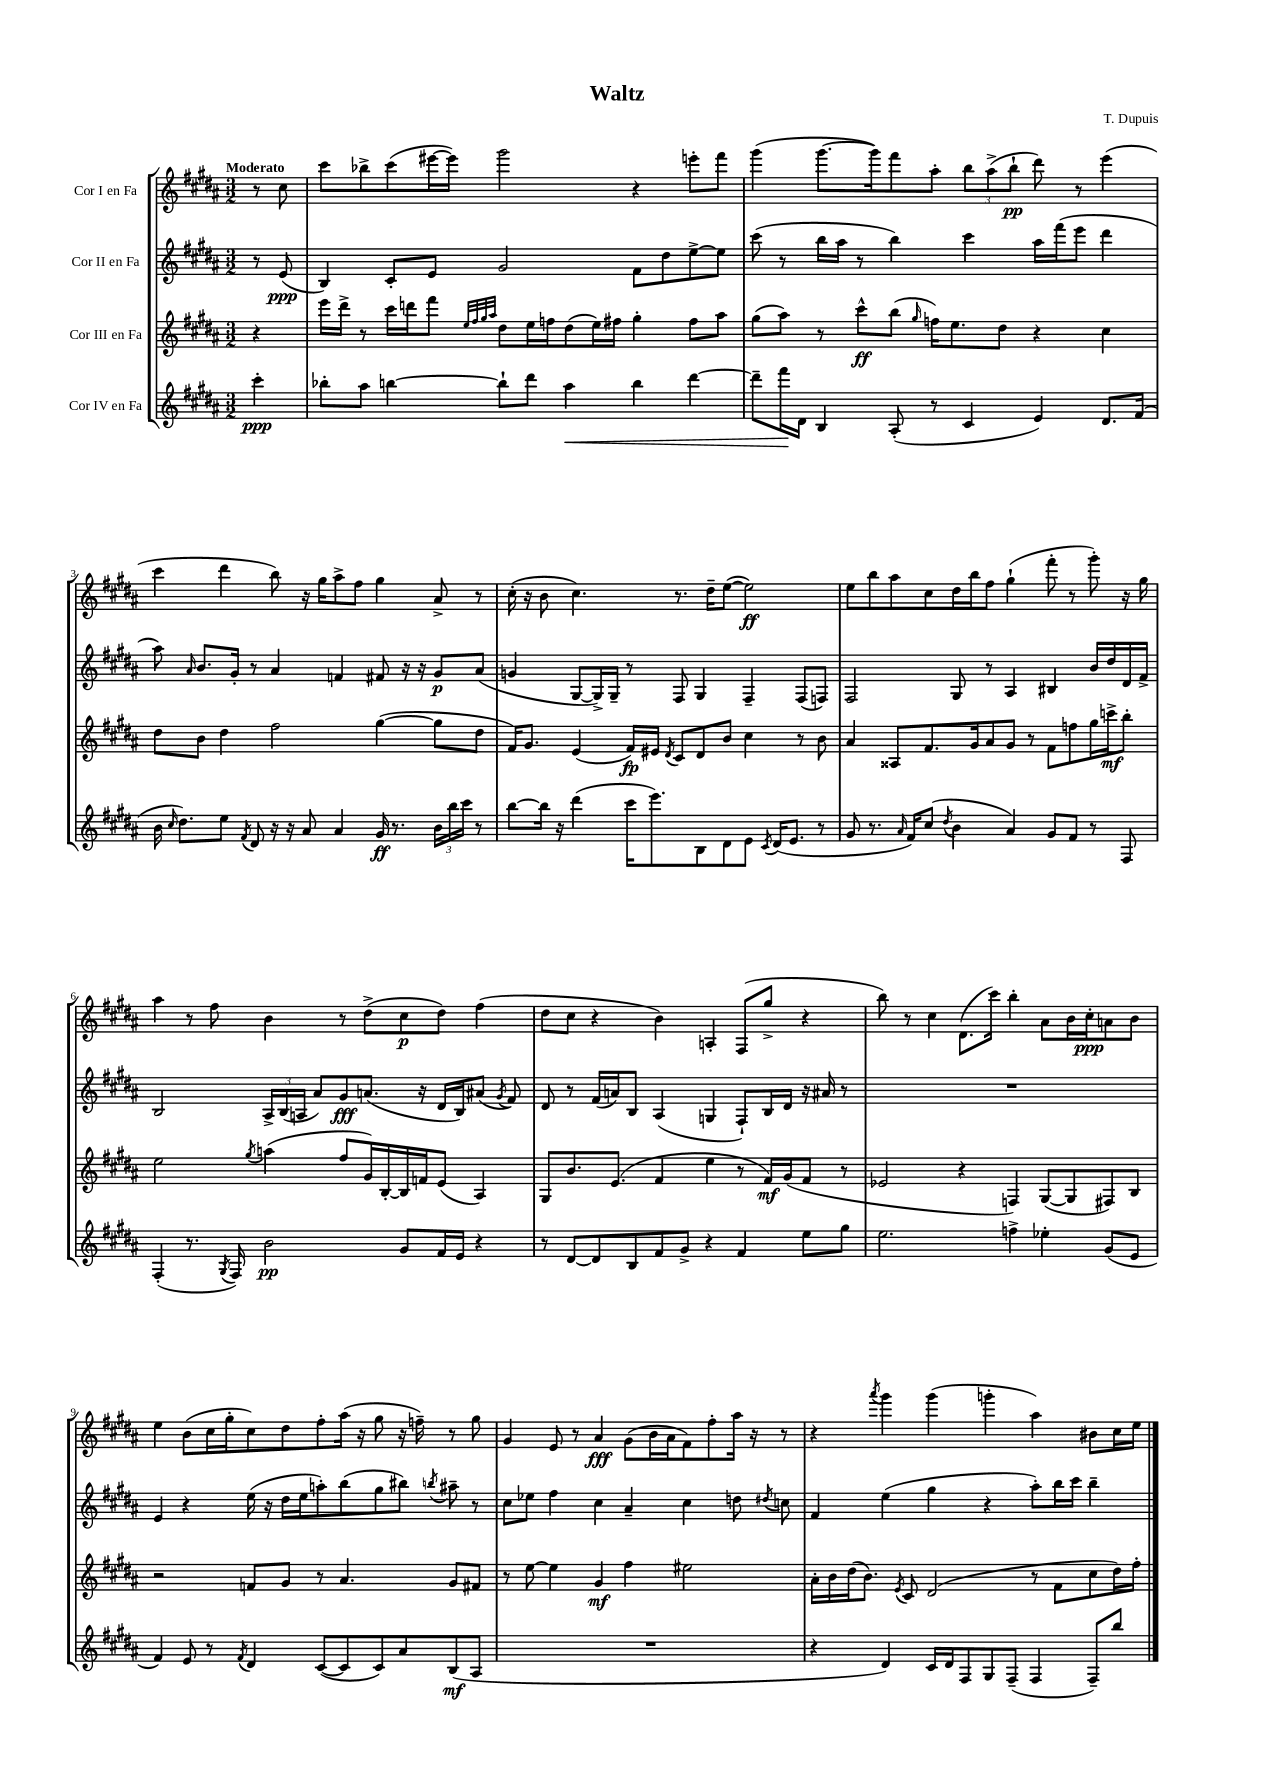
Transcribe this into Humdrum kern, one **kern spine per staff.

**kern	**kern	**kern	**kern
*staff4	*staff3	*staff2	*staff1
*clefG2	*clefG2	*clefG2	*clefG2
*k[f#c#g#d#a#]	*k[f#c#g#d#a#]	*k[f#c#g#d#a#]	*k[f#c#g#d#a#]
*M3/2	*M3/2	*M3/2	*M3/2
4ccc#'	4r	8r	8r
.	.	(8e	8cc#
=	=	=	=
8bb-'	16eee	4B)	8ccc#
.	16ddd#^	.	.
8aa#	8r	.	8bb-^
[4bb	16ccc#	8c#'	(8ccc#
.	16ddd	.	.
.	8fff#	8e	[16eee#
.	.	.	16eee#])
.	32qqee	.	.
.	32qqff#	.	.
.	32qqgg#	.	.
.	32qqaa#	.	.
8bb`]	8dd#	2g#	2ggg#
8ddd#	16ee	.	.
.	16ff	.	.
4aa#	(8dd#	.	.
.	16ee)	.	.
.	16ff#	.	.
4bb	4gg#'	8f#	4r
.	.	8dd#	.
[4ddd#	8ff#	[8ee^	8eee'
.	8aa#	8ee]	8fff#
=	=	=	=
8ddd#~]	(8gg#	(8ccc#	(4ggg#
16fff#	8aa#)	8r	.
16d#	.	.	.
4B	8r	16bb	[8.ggg#
.	.	16aa#	.
.	8ccc#^^	8r	.
.	.	.	16ggg#])
(8A#'	(8bb	4bb)	8fff#
.	16qqgg#	.	.
8r	16ff)	.	8aa#'
.	8.ee	.	.
4c#	.	4ccc#	12bb
.	.	.	(12aa#^
.	8dd#	.	.
.	.	.	12bb`
4e)	4r	16aa#	8ddd#)
.	.	(16fff#	.
.	.	8eee	8r
8.d#	4cc#	4ddd#	(4eee
(16f#	.	.	.
=	=	=	=
16b	8dd#	8aa#)	4ccc#
16qqcc#	.	.	.
8.dd#)	.	.	.
.	.	16qqa#	.
.	8b	8.b	.
8ee	4dd#	.	4ddd#
.	.	16g#'	.
8qf#	.	.	.
8d#	.	8r	.
16r	2ff#	4a#	8bb)
16r	.	.	.
8a#	.	.	16r
.	.	.	16gg#
4a#	.	4f	8aa#^
.	.	.	8ff#
16g#	([4gg#	8f#	4gg#
8.r	.	.	.
.	.	16r	.
.	.	16r	.
24b	8gg#]	8g#	8a#^
24bb	.	.	.
24ccc#	.	.	.
8r	8dd#	(8a#	8r
=	=	=	=
[8bb	16f#)	4g	(16cc#'
.	8.g#	.	16r
16bb]	.	.	8b
16r	.	.	.
(4ddd#	(4e	[8G#	4.cc#)
.	.	16G#^])	.
.	.	16G#~	.
16ccc#	16f#)	8r	.
8.eee)	16e#	.	.
.	8qd#	.	.
.	8c#	8F#	8.r
8B	8d#	4G#	.
.	.	.	16dd#~
8d#	8b	.	([8ee
8e	4cc#	4F#~	2ee])
8qc#	.	.	.
(16d#	.	.	.
8.e	.	.	.
.	8r	(8F#	.
8r	8b	8F)	.
=	=	=	=
8g#	4a#	2F#	8ee
8.r	.	.	8bb
.	8A##	.	8aa#
16qqa#	.	.	.
16f#)	.	.	.
(8cc#	8.f#	.	8cc#
8qdd#	.	.	.
4b	.	8G#	16dd#
.	16g#	.	16bb
.	8a#	8r	8ff#
4a#)	8g#	4A#	(4gg#`
.	8r	.	.
8g#	8f#	4B#	8fff#'
8f#	8ff	.	8r
8r	16gg#	16b	8ggg#')
.	16ccc^	16dd#	.
8F#	8bb'	16d#	16r
.	.	16f#^	16gg#
=	=	=	=
(4F#'	2ee	2B	4aa#
8.r	.	.	8r
.	.	.	8ff#
8qG#	.	.	.
16F#)	.	.	.
.	8qgg#	.	.
2b	(4aa	24A#^	4b
.	.	(24B	.
.	.	24A	.
.	.	8a#)	.
.	8ff#	8g#	8r
.	16g#)	(8.a	(8dd#^
.	[16B'	.	.
8g#	16B]	.	8cc#
.	16f	16r	.
16f#	(8e	16d#	8dd#)
16e	.	16B)	.
4r	4A#)	(8a#	(4ff#
.	.	8qg#	.
.	.	8f#)	.
=	=	=	=
8r	8G#	8d#	8dd#
[8d#	8.b	8r	8cc#
8d#]	.	(16f#	4r
.	(8.e	16a)	.
8B	.	8B	.
8f#	4f#	(4A#	4b)
8g#^	.	.	.
4r	4ee	4G	4A'
4f#	8r	8F#`)	(8F#
.	16f#)	16B	8gg#^
.	(16g#	16d#	.
8ee	8f#	16r	4r
.	.	16a#	.
8gg#	8r	8r	.
=	=	=	=
2.ee	2e-	1.r	8bb)
.	.	.	8r
.	.	.	4cc#
.	4r	.	(8.d#
.	.	.	16ccc#)
4ff^	4F)	.	4bb'
4ee-'	([8G#	.	8a#
.	8G#]	.	16b
.	.	.	16cc#'
(8g#	8F#)	.	8a
8e	8B	.	8b
=	=	=	=
4f#)	2r	4e	4ee
8e	.	4r	(8b
8r	.	.	16cc#
.	.	.	16gg#'
8qf#	.	.	.
4d#	8f	(16ee	8cc#)
.	.	16r	.
.	8g#	16dd#	8dd#
.	.	16ee	.
([8c#	8r	8aa')	8ff#'
8c#]	4.a#	(8bb	(16aa#
.	.	.	16r
8c#)	.	8gg#	8gg#
8a#	.	8bb#)	16r
.	.	.	16ff~)
.	.	8qbb	.
(8B	8g#	8aa#~	8r
8A#	8f#	8r	8gg#
=	=	=	=
1.r	8r	8cc#	4g#
.	[8ee	8ee-	.
.	4ee]	4ff#	8e
.	.	.	8r
.	4g#	4cc#	4a#
.	4ff#	4a#~	(8g#
.	.	.	16b
.	.	.	16a#
.	2ee#	4cc#	8f#)
.	.	.	8ff#'
.	.	8dd	16aa#
.	.	.	16r
.	.	8qdd#	.
.	.	8cc	8r
=	=	=	=
4r	16a#'	4f#	4r
.	16b	.	.
.	(16dd#	.	.
.	8.b)	.	.
.	.	.	8qaaa#
4d#)	.	(4ee	4ggg#
.	8qe	.	.
.	8c#	.	.
16c#	(2d#	4gg#	(4ggg#
16d#	.	.	.
8F#	.	.	.
8G#	.	4r	4ggg'
(8F#~	.	.	.
4F#	8r	8aa#')	4aa#)
.	8f#	16bb	.
.	.	16ccc#	.
8F#~)	8cc#	4bb~	8b#
8bb	16dd#)	.	16cc#
.	16ff#'	.	16ee
==	==	==	==
*-	*-	*-	*-
